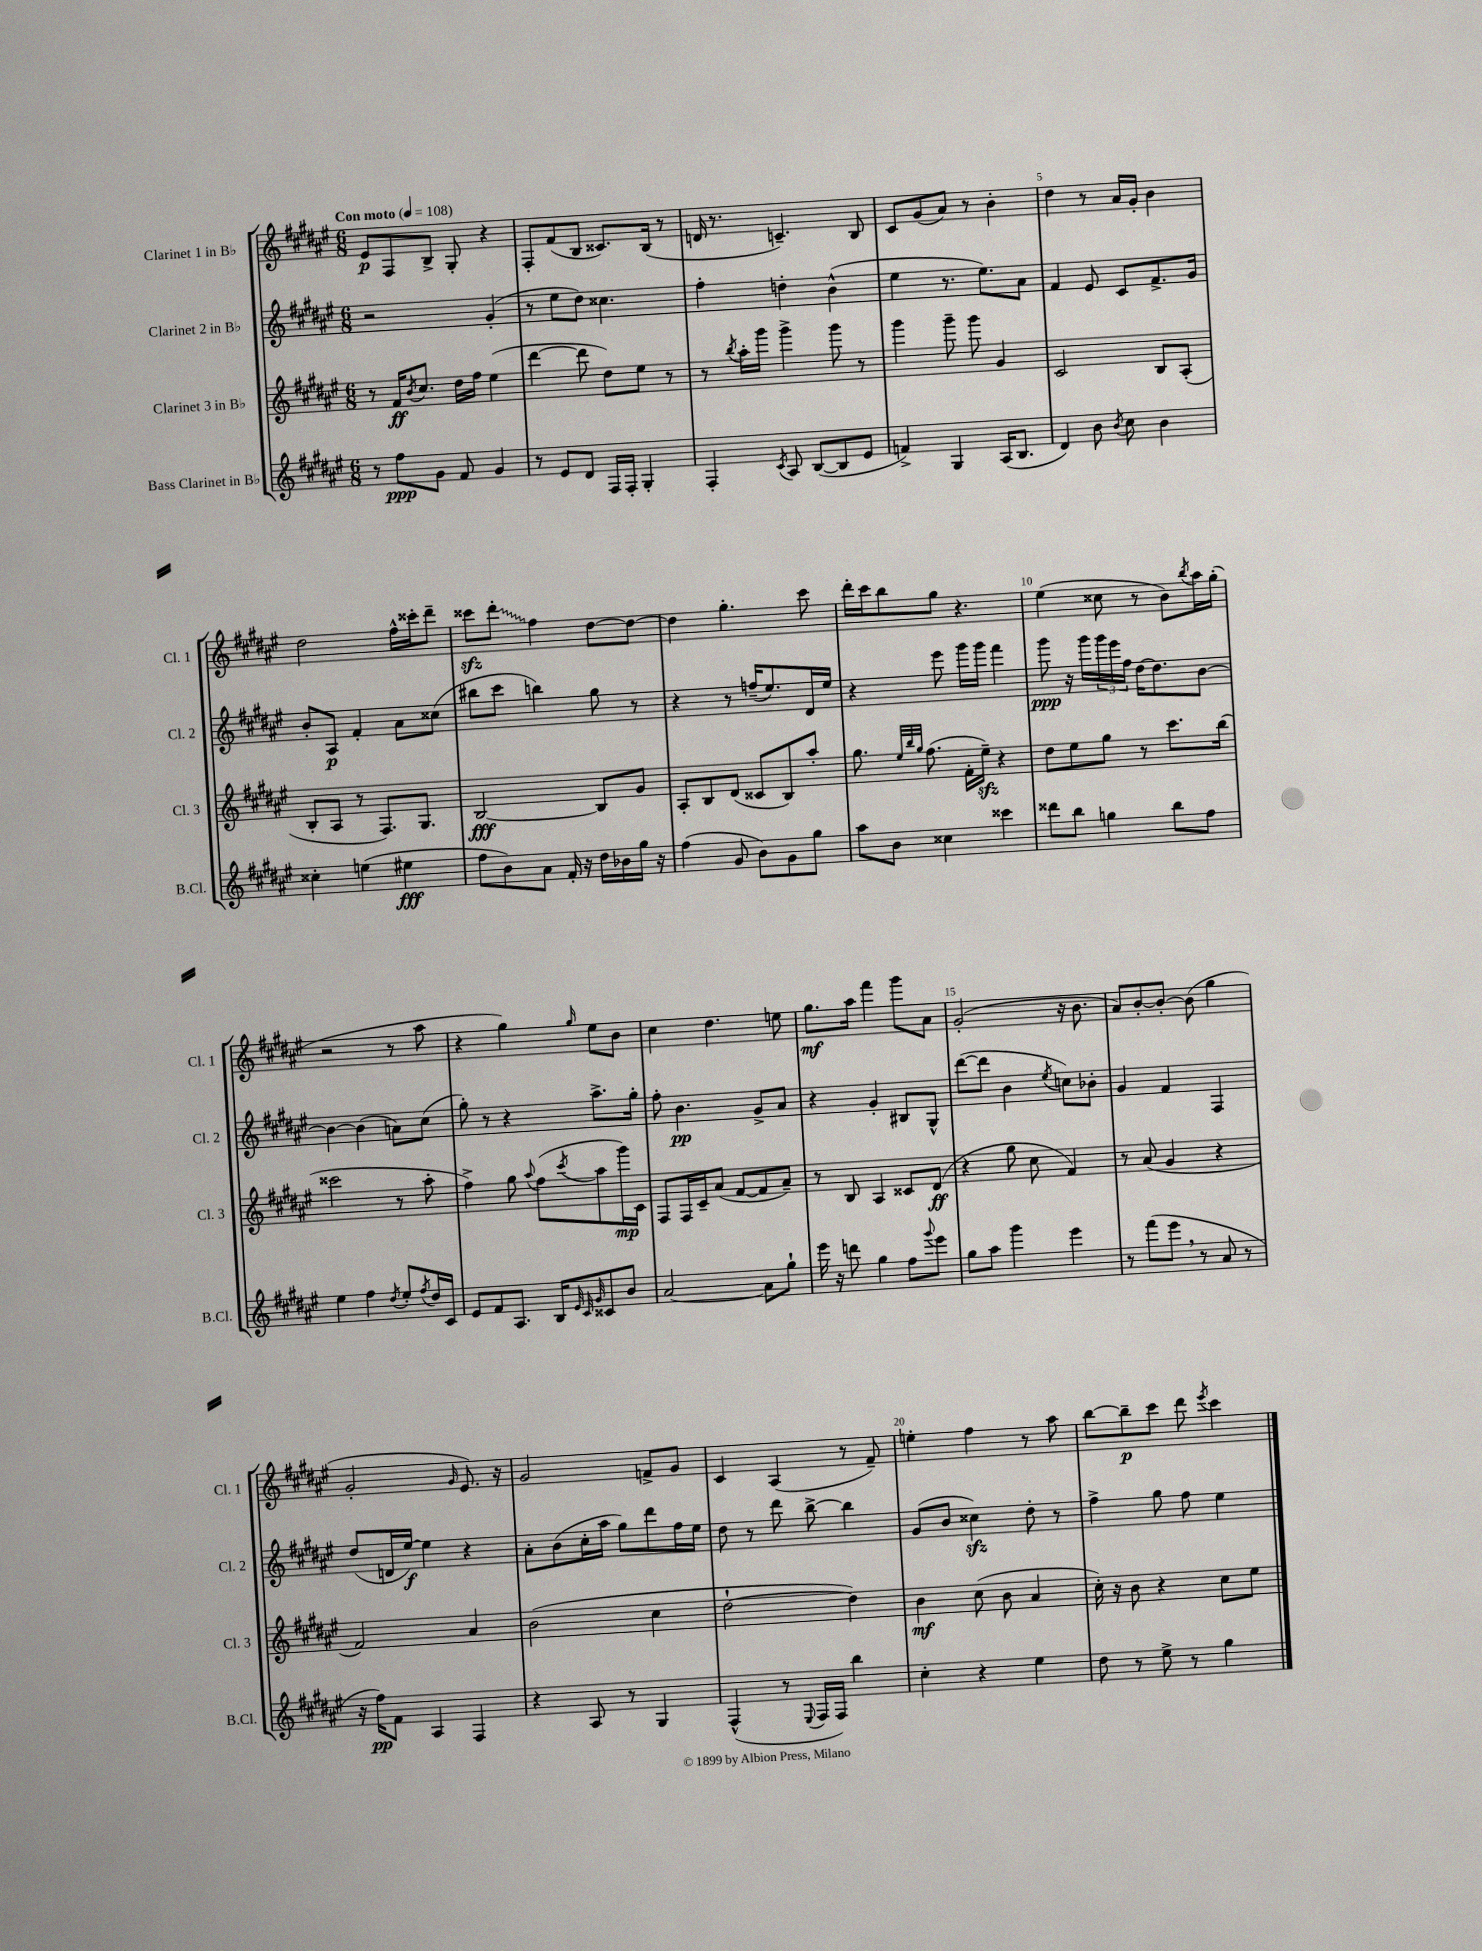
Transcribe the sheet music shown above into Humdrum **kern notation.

**kern	**kern	**kern	**kern
*staff4	*staff3	*staff2	*staff1
*clefG2	*clefG2	*clefG2	*clefG2
*k[f#c#g#d#a#e#]	*k[f#c#g#d#a#e#]	*k[f#c#g#d#a#e#]	*k[f#c#g#d#a#e#]
*M6/8	*M6/8	*M6/8	*M6/8
*MM108	*MM108	*MM108	*MM108
8r	8r	2r	8e#/L
8ff#\L	16f#/LK	.	8F#/
.	8qb/	.	.
.	8.cc#/J	.	.
8g#\J	.	.	8B^/J
8f#/	16dd#\LL	.	8G#'/
.	16ff#\JJ	.	.
4g#/	(4ee#\	(4g#'/	4r
=	=	=	=
8r	[4ddd#\	8r	8F#'/L
8e#/L	.	8ee#\L	(8f#/
8d#/J	8ddd#\]	8dd#\J)	8B/J
16F#/LL	8dd#\L)	4.cc##\	8.c##/L)
16F#'/JJ	.	.	.
4G#'/	8ee#\J	.	.
.	.	.	(16B/Jk
.	8r	.	8r
=	=	=	=
4F#'/	8r	4ff#'\	16d/
.	.	.	8.r
.	8qbb/	.	.
.	16aa#'\LL	.	.
.	16ggg#\JJ	.	.
8qc#/	.	.	.
8A#/	4ggg#^\	4dd'\	4.c~/)
([8B/L	.	.	.
8B/]	8ggg#\	(4b^^\	.
8e#/J	8r	.	8B/
=	=	=	=
4f^/)	4ggg#\	4ee#\	8c#/L
.	.	.	(8g#/
4G#/	8ggg#~\	8.r	8a#/J)
.	8ggg#\	.	8r
.	.	8.ee#\L)	.
(16A#/LK	4g#/	.	4b'\
8.B/J	.	.	.
.	.	8a#\J	.
=	=	=	=
4d#/)	2c#/	4f#/	4dd#\
8b\	.	8e#/	8r
8qb/	.	.	.
8cc#\	.	8c#/L	16a#/LL
.	.	.	16g#'/JJ
4b\	8B/L	8.f#^/	4b\
.	(8A#'/J	.	.
.	.	16g#/Jk	.
=	=	=	=
4cc##'\	8B'/L	8b'/L	2dd#\
.	8A#/J	8A#/J	.
(4ee\	8r	4f#'/	.
.	8.F#/L)	.	.
4ee#\	.	8a#\L	16ff#^^\LL
.	8.G#/J	.	16ccc##'\J
.	.	(8cc##\J	8ddd#~\J
=	=	=	=
8ff#\L	[2B/	8bb#\L	8ccc##\L
8b\)	.	8ccc#\J	8ddd#'\J
8a#\J	.	4bb\)	4ff#\
16f#'/	.	.	.
16r	.	.	.
16dd#\LL	8B/]L	8gg#\	[8dd#\L
16b-\	.	.	.
16gg#\JJ	8g#/J	8r	8dd#\_J
16r	.	.	.
=	=	=	=
(4ff#\	8A#'/L	4r	4dd#\]
.	8B/	.	.
8g#/	(8d#/J	8r	4.gg#'\
8b\L)	8c##/L	(16ff~/LK	.
.	.	8.ee#/)	.
8g#\	8B/)	.	.
8gg#\J	8aa#'/J	16d#/L	8ccc#\
.	.	16ee#/JJ	.
=	=	=	=
8aa#\L	8.gg#\	4r	16ddd#'\LL
.	.	.	16ccc#\J
8b\J	.	.	8bb\
.	32qqee#/LLL	.	.
.	32qqbb/	.	.
.	32qqgg#/JJJ	.	.
.	(8.ff#\	.	.
4cc##\	.	8eee#\	8gg#\J
.	16f#'\LL	16ggg#\LL	4.r
.	16ee#~\JJ)	16ggg#\JJ	.
4ccc##\	4r	4fff#\	.
=	=	=	=
8ddd##\L	8dd#\L	8ggg#\	(4ee#\
8bb\J	8ee#\	16r	.
.	.	16ggg#\LL	.
4gg\	8gg#\J	24ggg#\	8cc##\
.	.	24eee#\	.
.	.	24ff#\JJ	.
.	8r	[16dd#\LK	8r
.	.	8.dd#\]	.
8bb\L	8.ccc#\L	.	8b\L)
.	.	.	8qbb/
8ff#\J	.	[8b\J	16aa#\L
.	(16bb\Jk	.	(16gg#'\JJ
=	=	=	=
4ee#\	2ccc##\	4b\_	2r
4ff#\	.	(4b\]	.
8qdd#/	.	.	.
8ee#'/L	8r	8a\L)	8r
8qff#/	.	.	.
16dd#/L	8aa#'\	(8cc#\J	8aa#\
16c#/JJ	.	.	.
=	=	=	=
8e#/L	4ff#^\)	8gg#'\)	4r
8f#/	.	8r	.
8.A#/J	8gg#\	4r	4gg#\)
.	8qqaa#/	.	.
.	(8ff#\L	.	.
16B/LK	.	.	.
32qqe#/	.	.	.
32qqc#/	.	.	.
32qqg#/	8qccc#/	.	16qqgg#/
8c##/	8aa#\	8.aa#^\L	8ee#\L
8b/J	16ggg#\L)	.	8b\J
.	16c#\JJ	16gg#'\Jk	.
=	=	=	=
[2a#/	8F#/L	8ff#'\	4cc#\
.	16F#/L	4.b\	.
.	16c#~/J	.	.
.	(8a#/J	.	4.dd#\
.	[8f#/L	.	.
8a#\]L	8f#/]	8g#^/L	.
8gg#`\J	8a#~/J)	8a#/J	8ee\
=	=	=	=
16eee#\	8r	4r	8.gg#\L
16r	.	.	.
8ddd\	8B/	.	.
.	.	.	16aa#\Jk
4gg#\	4A#/	4g#'/	4fff#\
8ff#\L	8c##/L	8B#/L	8ggg#\L
8qqggg#/	.	.	.
8eee#\J	(8d#/J	8G#^^/J	8a#\J
=	=	=	=
8gg#\L	4r	([8ddd#\L	(2g#'/
8aa#\J	.	8ddd#\]J	.
4ggg#\	8gg#\	4b\	.
.	8cc#\	.	.
.	.	8qee#/	.
4eee#\	4f#/)	8cc\L)	16r
.	.	.	8.b\
.	.	8b-'\J	.
=	=	=	=
8r	8r	4g#/	8a#/L)
(8fff#\L	(8a#/	.	[8b'/
8eee#\J	4g#/	4f#/	8b'/_J
8r	.	.	(8b\]
8a#/	4r	4F#/	4gg#\
8r	.	.	.
=	=	=	=
16r	2f#/)	(8dd#/L	2g#'/
16ff#\LK)	.	.	.
8f#\J	.	16d/L	.
.	.	[16ee#/JJ)	.
4A#/	.	4ee#\]	.
.	.	.	16qqg#/
4F#/	4a#/	4r	8.e#/)
.	.	.	16r
=	=	=	=
4r	(2b\	8a#'\L	2g#/
.	.	(8b\	.
8A#/	.	16cc#'\L	.
.	.	16aa#\JJ	.
8r	.	8gg#\L)	.
4G#/	4cc#\	8ddd#\	8f^/L
.	.	16ff#\L	8g#/J
.	.	16ee#\JJ	.
=	=	=	=
(4F#^^/	[2dd#`\	8dd#\	4c#/
.	.	8r	.
8r	.	8ddd#\	(4A#/
8qqE#/	.	.	.
16F#/LL	.	[8bb^\	.
16F#/JJ)	.	.	.
4bb\	4dd#\])	4bb\]	8r
.	.	.	8f#~/)
=	=	=	=
4cc#'\	4b\	(8g#/L	4ee'\
.	.	8b/J	.
4r	(8cc#\	4cc##\)	4ff#\
.	8b\	.	.
4ee#\	4a#/	8dd#'\	8r
.	.	8r	8aa#\
=	=	=	=
8dd#\	16cc#'\)	4ff#^\	[8bb\L
.	16r	.	.
8r	8b\	.	8bb~\]
8ee#^\	4r	8gg#\	8ccc#\J
8r	.	8ff#\	8ddd#\
.	.	.	8qeee#/
4gg#\	8cc#\L	4ee#\	4ccc#\
.	8ee#\J	.	.
==	==	==	==
*-	*-	*-	*-
